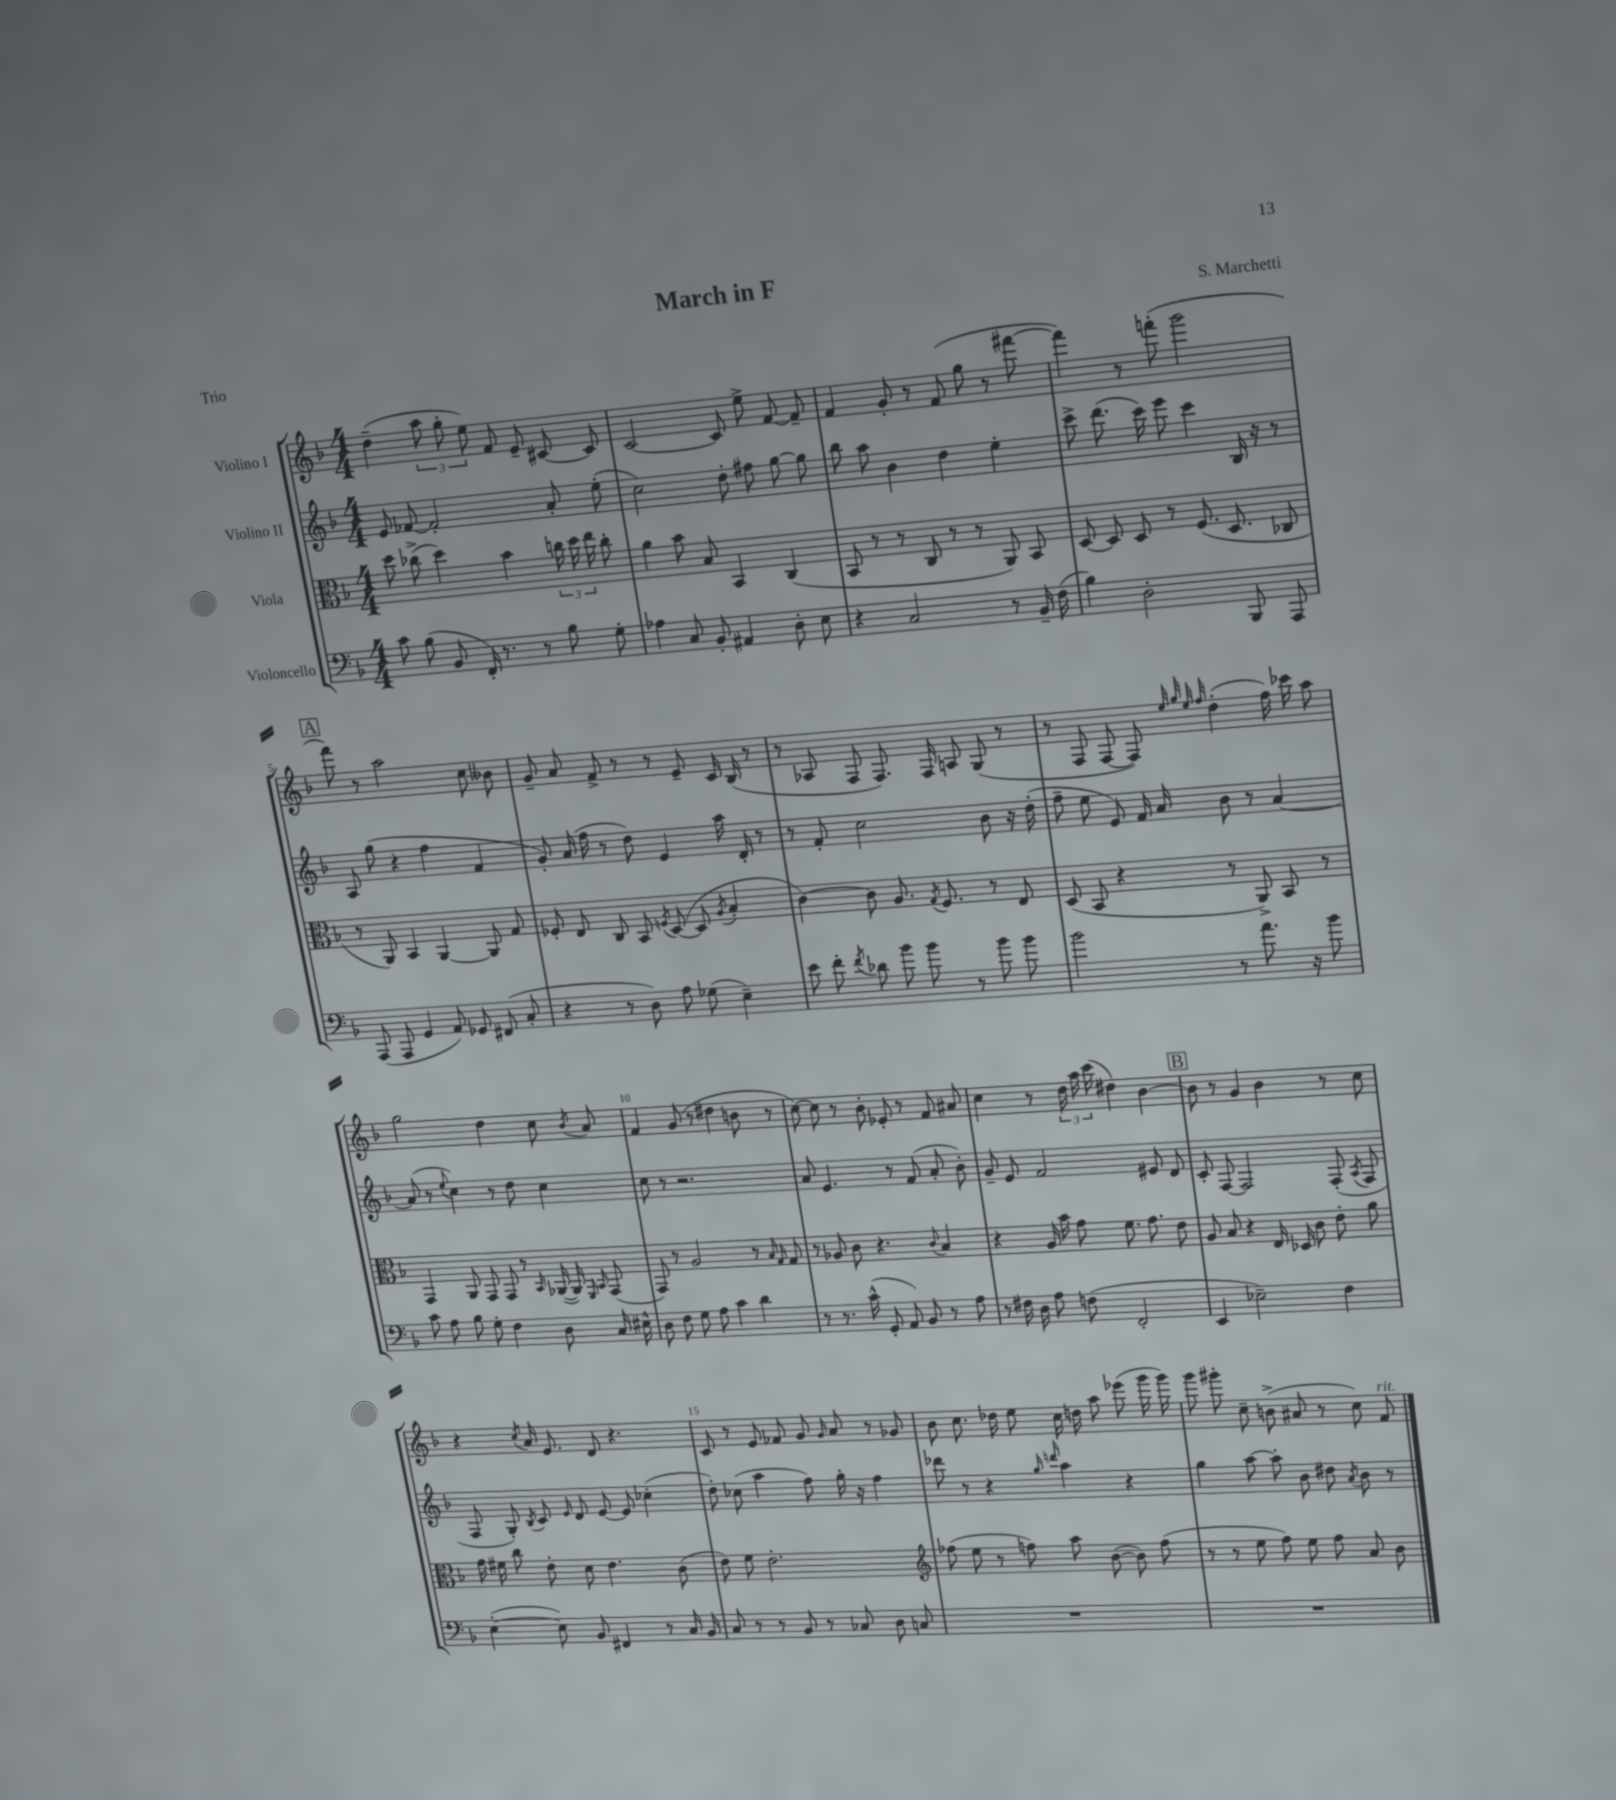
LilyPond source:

\header { title = "March in F" composer = "S. Marchetti" piece = "Trio" }
<<
\new StaffGroup <<
\new Staff = "s0" \with { instrumentName = "Violino I" } {
    \clef treble \key f \major \numericTimeSignature \time 4/4
    \autoBeamOff d''4--( \tuplet 3/2 { a''8 g''8-. e''8) } f'8 e'8-- cis'8~ cis'8 |
    c'2~ c'8 e''8-> f'8~ f'8-- |
    f'4 g'8-. r8 f'8( g''8 r8 fis'''8~ |
    fis'''4) r8 f'''8-.( g'''2 |
    \mark \markup { \box "A" } f'''8) r8 a''2 c''8 beses'8 |
    g'8-- a'8 f'8-> r8 r8 e'8-- c'16 bes16( r8 |
    r8 aes8 f8 f8.) f16 a8 g8( r8 |
    r8 f8 f8~ f8) \grace { e''32 g''32 e''32 f''32 } d''4-.( f''16) ces'''16 a''8 |
    g''2 d''4 c''8 \acciaccatura { bes'8 } a'8 |
    f'4 g'8( r8 dis''4 b'8 r8 |
    c''8~) c''8 r8 bes'8-. ees'8-. r8 f'8 ais'8 |
    c''4 r8 \tuplet 3/2 { d''16 a''16 c'''16( } dis''4) bes'4~ |
    \mark \markup { \box "B" } bes'8 r8 g'4 bes'4 r8 c''8 |
    r4 \acciaccatura { c''8 } a'16 e'8. d'8 r4. |
    c'8 r8 e'8 fes'8 g'8 \grace { g'16 } a'8 r8 ges'8 |
    bes'8 c''8. des''16 e''8 c''16 d''16 a''8 ees'''8( g'''16 g'''16) |
    g'''8 gis'''8-. c''8-- b'8->( ais'8 r8 c''8) f'8^\markup { \italic "rit." } \bar "|." |
}
\new Staff = "s1" \with { instrumentName = "Violino II" } {
    \clef treble \key f \major \numericTimeSignature \time 4/4
    \autoBeamOff e'8 fes'8~ fes'2-. a'8-. e''8-.( |
    c''2) d''8-. fis''8 g''8~ g''8 |
    bes''8 a''8 bes'4 d''4 e''4-. |
    c'''8-> d'''8.( c'''16) e'''8 c'''4 bes16 r16 r8 |
    \mark \markup { \box "A" } a8 g''8( r4 f''4 f'4 |
    g'8-.) a'16( f''16 r8 d''8) e'4 a''16 d'16-. r8 |
    r8 f'8-. c''2 bes'8 r16 d''16-.( |
    f''8-- e''8 e'8) f'16 a'16 bes'8 r8 a'4~ |
    a'8( r8 \appoggiatura { e''8 } c''4) r8 d''8 c''4 |
    c''8 r8 r2. |
    a'8 e'4. r8 f'8( a'8-. bes'8-.) |
    g'8-- e'8 f'2 eis'8 d'8 |
    \mark \markup { \box "B" } c'8-. f8~ f2 f8-.( \acciaccatura { a8 } f8 |
    f8 g8-.) \acciaccatura { bes8 } c'8 \grace { e'16 } d'8 e'8~ e'8 ces''4-.( |
    d''8-.) ces''8( a''4 f''8) g''16-. r16 f''4 |
    des'''8 r8 r4 \grace { g''16 d'''16 } a''4 r4 |
    g''4 a''8~ a''8-. bes'8 dis''8 \acciaccatura { a'8 } bes'8 r8 \bar "|." |
}
\new Staff = "s2" \with { instrumentName = "Viola" } {
    \clef alto \key f \major \numericTimeSignature \time 4/4
    \autoBeamOff d''8 ces''8->( d''4) bes'4 \tuplet 3/2 { c''16 d''16 e''16 } c''8-. |
    a'4 bes'8 bes8 bes,4 c4( |
    bes,8 r8 r8 c8 r8 r8 a,8) bes,8 |
    d8~ d8 d8 r8 f8.( d8. ces8 |
    \mark \markup { \box "A" } r8 a,8) bes,4 a,4~ a,8 g8 |
    fes8-. e8 c8 bes,8 \acciaccatura { f8 } d8~( d8 \acciaccatura { a8 } bes4-. |
    c'4~) c'8 a8. \acciaccatura { g8 } f8. r8 e8 |
    d8( bes,8 r4 r8 a,8->) bes,8 r8 |
    g,4 a,8 g,8 g,8 r8 \grace { bes,16 } aes,16~( aes,16) \grace { f,16 bes,16 } g,8( |
    g,8) r8 a2 r8 \grace { bes16 g16 } g8 |
    r8 aes8 c'8 r4. \appoggiatura { c'8 } bes4 |
    r4 a16 bes'16 g'8 f'8. g'8. e'8 |
    \mark \markup { \box "B" } a8 bes8 r4 e16 des16 c'8 e'8-. a'8 |
    g'16 fis'16 c''8 e'8-. d'8 e'4. c'8( |
    e'8) f'8 e'2.-. |
    \clef treble fes''8( e''8 r8 f''8) a''8 bes'8~( bes'8) f''8( |
    r8 r8 e''8 f''8) e''8 f''8 a'8 bes'8 \bar "|." |
}
\new Staff = "s3" \with { instrumentName = "Violoncello" } {
    \clef bass \key f \major \numericTimeSignature \time 4/4
    \autoBeamOff c'8 bes8( bes,8 f,16-.) r8. r8 bes8 g8-. |
    aes4 c8 bes,8-. ais,4 d8-. e8 |
    r4 c2 r8 bes,16-- f16( |
    bes4) d2-. bes,,8 a,,8 |
    \mark \markup { \box "A" } a,,8( a,,8 g,4 a,8) ges,8 fis,8( c8-. |
    r4 r8 d8) a8 ges8( e4--) |
    e'8 f'8-. \acciaccatura { f'8 } des'8 bes'8 bes'8 r8 bes'8 bes'8 |
    bes'2 r8 a'8. r16 bes'8 |
    c'8 a8 bes8 g8-. f4 d8 c16 eis16-^ |
    d8 f8 g8 a8 c'4 d'4 |
    r8 r8. c'16-^( g,8-. a,8) bes,8 r8 a8 |
    r8 fis16 d16 a8 f8( f,2-. |
    \mark \markup { \box "B" } e,4 ees2--) f4 |
    e4~-.( e8) bes,8 fis,4 r8 c16 bes,16 |
    c8 r8 r8 bes,8 r8 ces8 d8 c8 |
    R1 |
    R1 \bar "|." |
}
>>
>>
\layout { \context { \Score \override BarNumber.break-visibility = ##(#f #t #t) barNumberVisibility = #(every-nth-bar-number-visible 5) } }
